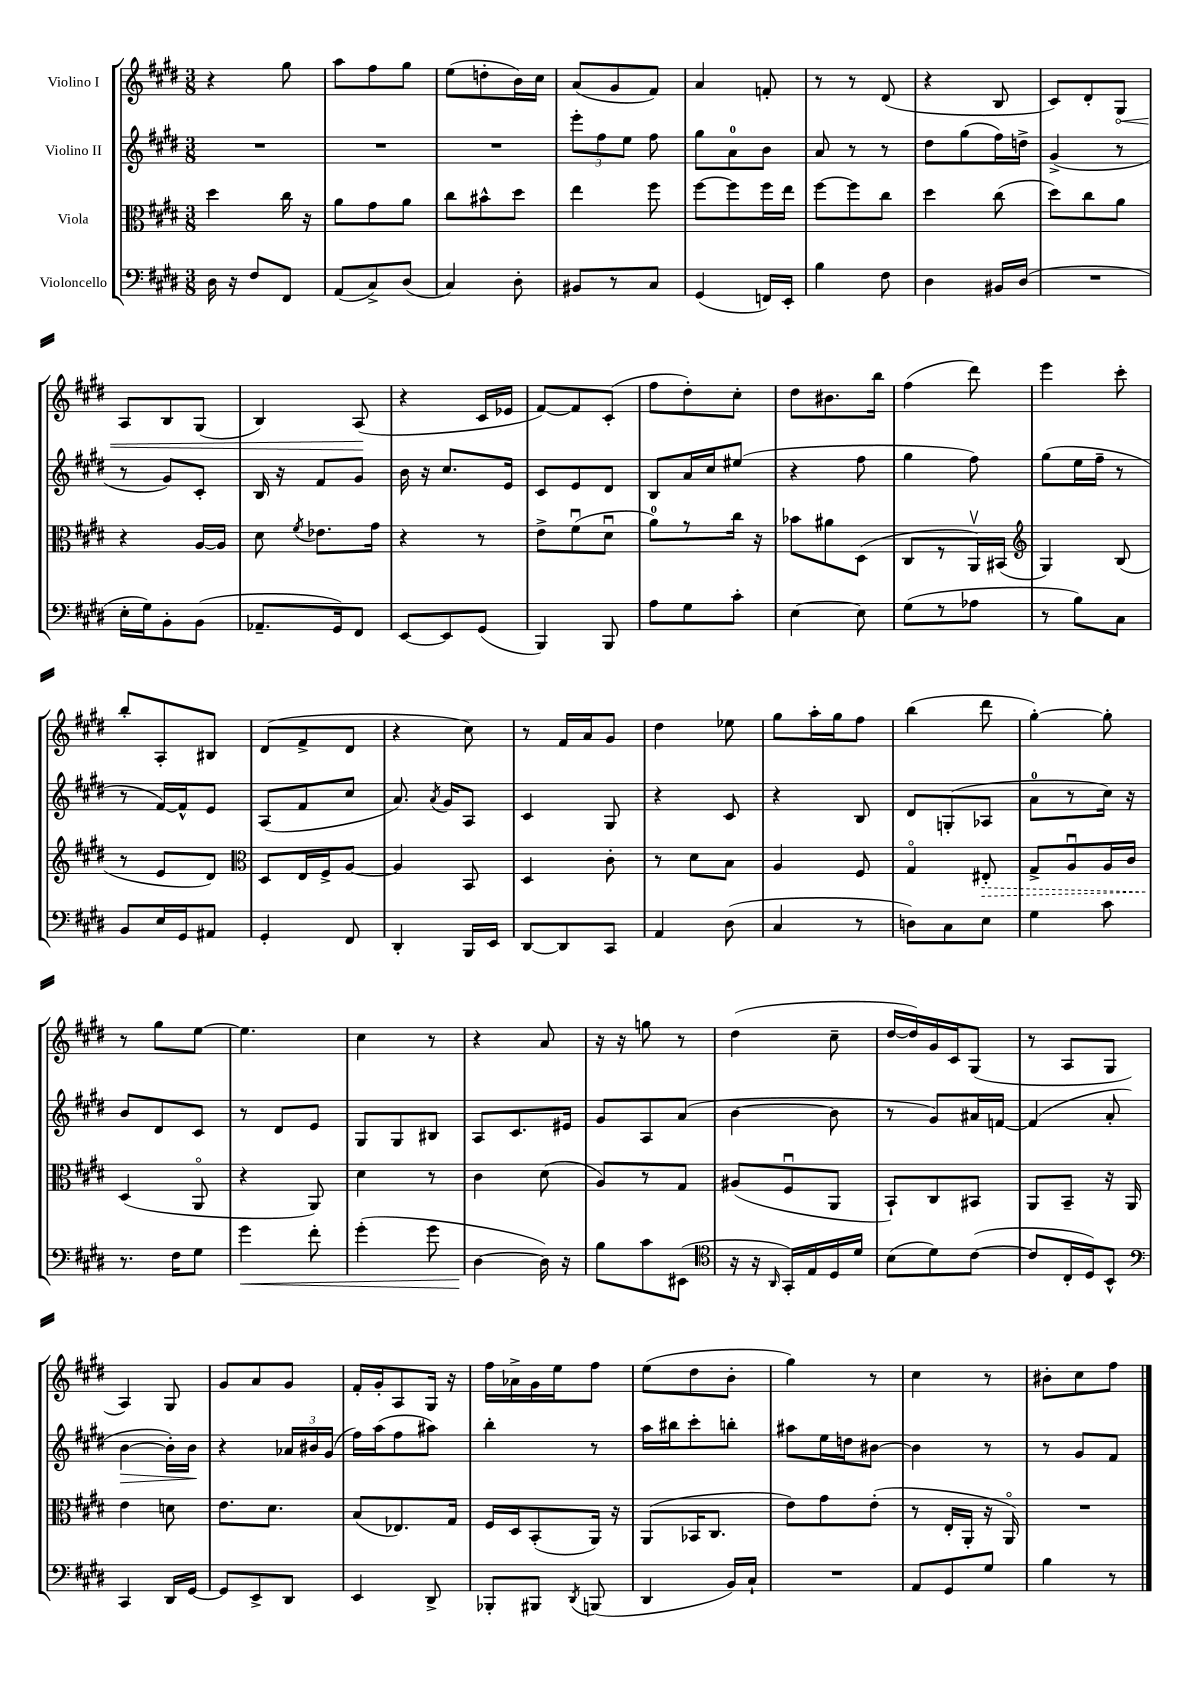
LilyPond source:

<<
\new StaffGroup <<
\new Staff = "s0" \with { instrumentName = "Violino I" } {
    \clef treble \key e \major \numericTimeSignature \time 3/8
    \autoBeamOff r4 gis''8 |
    a''8[ fis''8 gis''8] |
    e''8[( d''8-. b'16) cis''16] |
    a'8[( gis'8 fis'8]) |
    a'4 f'8-. |
    r8 r8 dis'8( |
    r4 b8 |
    cis'8[) dis'8-. \once \override Hairpin.circled-tip = ##t gis8]\< |
    a8[ b8 gis8]( |
    b4) a8\!( |
    r4 cis'16[ ees'16] |
    fis'8[~) fis'8 cis'8]-.( |
    fis''8[ dis''8-.) cis''8]-. |
    dis''8[ bis'8. b''16] |
    fis''4( dis'''8) |
    e'''4 cis'''8-. |
    b''8[-. a8-. bis8] |
    dis'8[( fis'8-> dis'8] |
    r4 cis''8) |
    r8 fis'16[ a'16 gis'8] |
    dis''4 ees''8 |
    gis''8[ a''16-. gis''16 fis''8] |
    b''4( dis'''8 |
    gis''4~-.) gis''8-. |
    r8 gis''8[ e''8]~ |
    e''4. |
    cis''4 r8 |
    r4 a'8 |
    r16 r16 g''8 r8 |
    dis''4( cis''8-- |
    dis''16[~ dis''16) gis'16 cis'16 gis8]( |
    r8 a8[ gis8] |
    a4) gis8 |
    gis'8[ a'8 gis'8] |
    fis'16[-. gis'16-. a8 gis16] r16 |
    fis''16[ aes'16-> gis'16 e''16 fis''8] |
    e''8[( dis''8 b'8]-. |
    gis''4) r8 |
    cis''4 r8 |
    bis'8[-. cis''8 fis''8] \bar "|." |
}
\new Staff = "s1" \with { instrumentName = "Violino II" } {
    \clef treble \key e \major \numericTimeSignature \time 3/8
    \autoBeamOff R4. |
    R4. |
    R4. |
    \tuplet 3/2 { e'''8[-. fis''8 e''8] } fis''8 |
    gis''8[ a'8-0 b'8] |
    a'8 r8 r8 |
    dis''8[ gis''8( fis''16) d''16]-> |
    gis'4->( r8 |
    r8 gis'8[) cis'8]-. |
    b16 r16 fis'8[ gis'8] |
    b'16 r16 cis''8.[ e'16] |
    cis'8[ e'8 dis'8] |
    b8[ a'16 cis''16 eis''8]( |
    r4 fis''8 |
    gis''4 fis''8) |
    gis''8[( e''16 fis''16]-- r8 |
    r8 fis'16[~) fis'16-^ e'8] |
    a8[( fis'8 cis''8] |
    a'8.) \acciaccatura { a'8 } gis'16[ a8] |
    cis'4 gis8 |
    r4 cis'8 |
    r4 b8 |
    dis'8[ g8-.( aes8] |
    a'8[-0 r8 cis''16]) r16 |
    b'8[ dis'8 cis'8] |
    r8 dis'8[ e'8] |
    gis8[ gis8 bis8] |
    a8[ cis'8. eis'16] |
    gis'8[ a8 a'8]( |
    b'4~ b'8 |
    r8 gis'8[) ais'16 f'16]~ |
    f'4( a'8-. |
    b'4~\> b'16[-.) b'16]\! |
    r4 \tuplet 3/2 { aes'16[ bis'16 gis'16]( } |
    fis''16[) a''16( fis''8 ais''8]) |
    b''4-. r8 |
    a''16[ bis''16 cis'''8-. b''8]-. |
    ais''8[ e''16 d''16 bis'8]~ |
    bis'4 r8 |
    r8 gis'8[ fis'8] \bar "|." |
}
\new Staff = "s2" \with { instrumentName = "Viola" } {
    \clef alto \key e \major \numericTimeSignature \time 3/8
    \autoBeamOff dis''4 cis''16 r16 |
    a'8[ gis'8 a'8] |
    cis''8[ bis'8-^ dis''8] |
    e''4 fis''8 |
    fis''8[~ fis''8 fis''16 e''16] |
    fis''8[~ fis''8 cis''8] |
    dis''4 cis''8( |
    dis''8[) cis''8 a'8] |
    r4 a16[~ a16] |
    dis'8 \acciaccatura { fis'8 } ees'8.[ gis'16] |
    r4 r8 |
    e'8[-> fis'8\downbow( dis'8]\downbow |
    a'8[-0) r8 cis''16] r16 |
    bes'8[ ais'8 dis8]( |
    cis8[ r8 a,16\upbow) bis,16]( |
    \clef treble gis4) b8( |
    r8 e'8[ dis'8]) |
    \clef alto dis8[ e16 fis16-> a8]~ |
    a4 b,8 |
    dis4 cis'8-. |
    r8 dis'8[ b8] |
    a4 fis8 |
    gis4\flageolet \once \override Hairpin.style = #'dashed-line eis8-.\> |
    gis8[-> a8\downbow a16 cis'16] |
    dis4\!( a,8\flageolet |
    r4 a,8) |
    dis'4 r8 |
    cis'4 dis'8( |
    a8[) r8 gis8] |
    ais8[( fis8\downbow a,8] |
    b,8[-!) cis8 bis,8] |
    a,8[ b,8]-- r16 a,16 |
    e'4 d'8 |
    e'8.[ dis'8.] |
    b8[( ees8.) gis16] |
    fis16[ dis16 b,8-.( a,16]) r16 |
    a,8[( bes,16 cis8.] |
    e'8[) gis'8 e'8]-.( |
    r8 e16[-. a,16]-. r16 a,16\flageolet) |
    R4. \bar "|." |
}
\new Staff = "s3" \with { instrumentName = "Violoncello" } {
    \clef bass \key e \major \numericTimeSignature \time 3/8
    \autoBeamOff dis16 r16 fis8[ fis,8] |
    a,8[( cis8->) dis8]( |
    cis4) dis8-. |
    bis,8[ r8 cis8] |
    gis,4( f,16[) e,16]-. |
    b4 fis8 |
    dis4 bis,16[ dis16]( |
    R4. |
    e16[-. gis16) b,8-. b,8]( |
    aes,8.[-- gis,16) fis,8] |
    e,8[~ e,8 gis,8]( |
    b,,4) b,,8 |
    a8[ gis8 cis'8]-. |
    e4~ e8 |
    gis8[( r8 aes8] |
    r8 b8[) cis8] |
    b,8[ e16 gis,16 ais,8] |
    gis,4-. fis,8 |
    dis,4-. b,,16[ e,16] |
    dis,8[~ dis,8 cis,8] |
    a,4 dis8( |
    cis4 r8 |
    d8[) cis8 e8] |
    gis4 cis'8 |
    r8. fis16[ gis8] |
    gis'4\< fis'8-. |
    gis'4-.( gis'8 |
    dis4~\! dis16) r16 |
    b8[ cis'8 eis,8]( |
    \clef tenor r16 r16 \grace { a,16 } gis,16[-.) e16 dis16 dis'16] |
    b8[( dis'8) cis'8]~( |
    cis'8[ cis16-. dis16) b,8]-^ |
    \clef bass cis,4 dis,16[ gis,16]~ |
    gis,8[ e,8-> dis,8] |
    e,4 dis,8-> |
    bes,,8[-. bis,,8] \acciaccatura { dis,8 } b,,8( |
    dis,4 b,16[) cis16]-! |
    R4. |
    a,8[ gis,8 gis8] |
    b4 r8 \bar "|." |
}
>>
>>
\layout { \context { \Score \remove "Bar_number_engraver" } }
